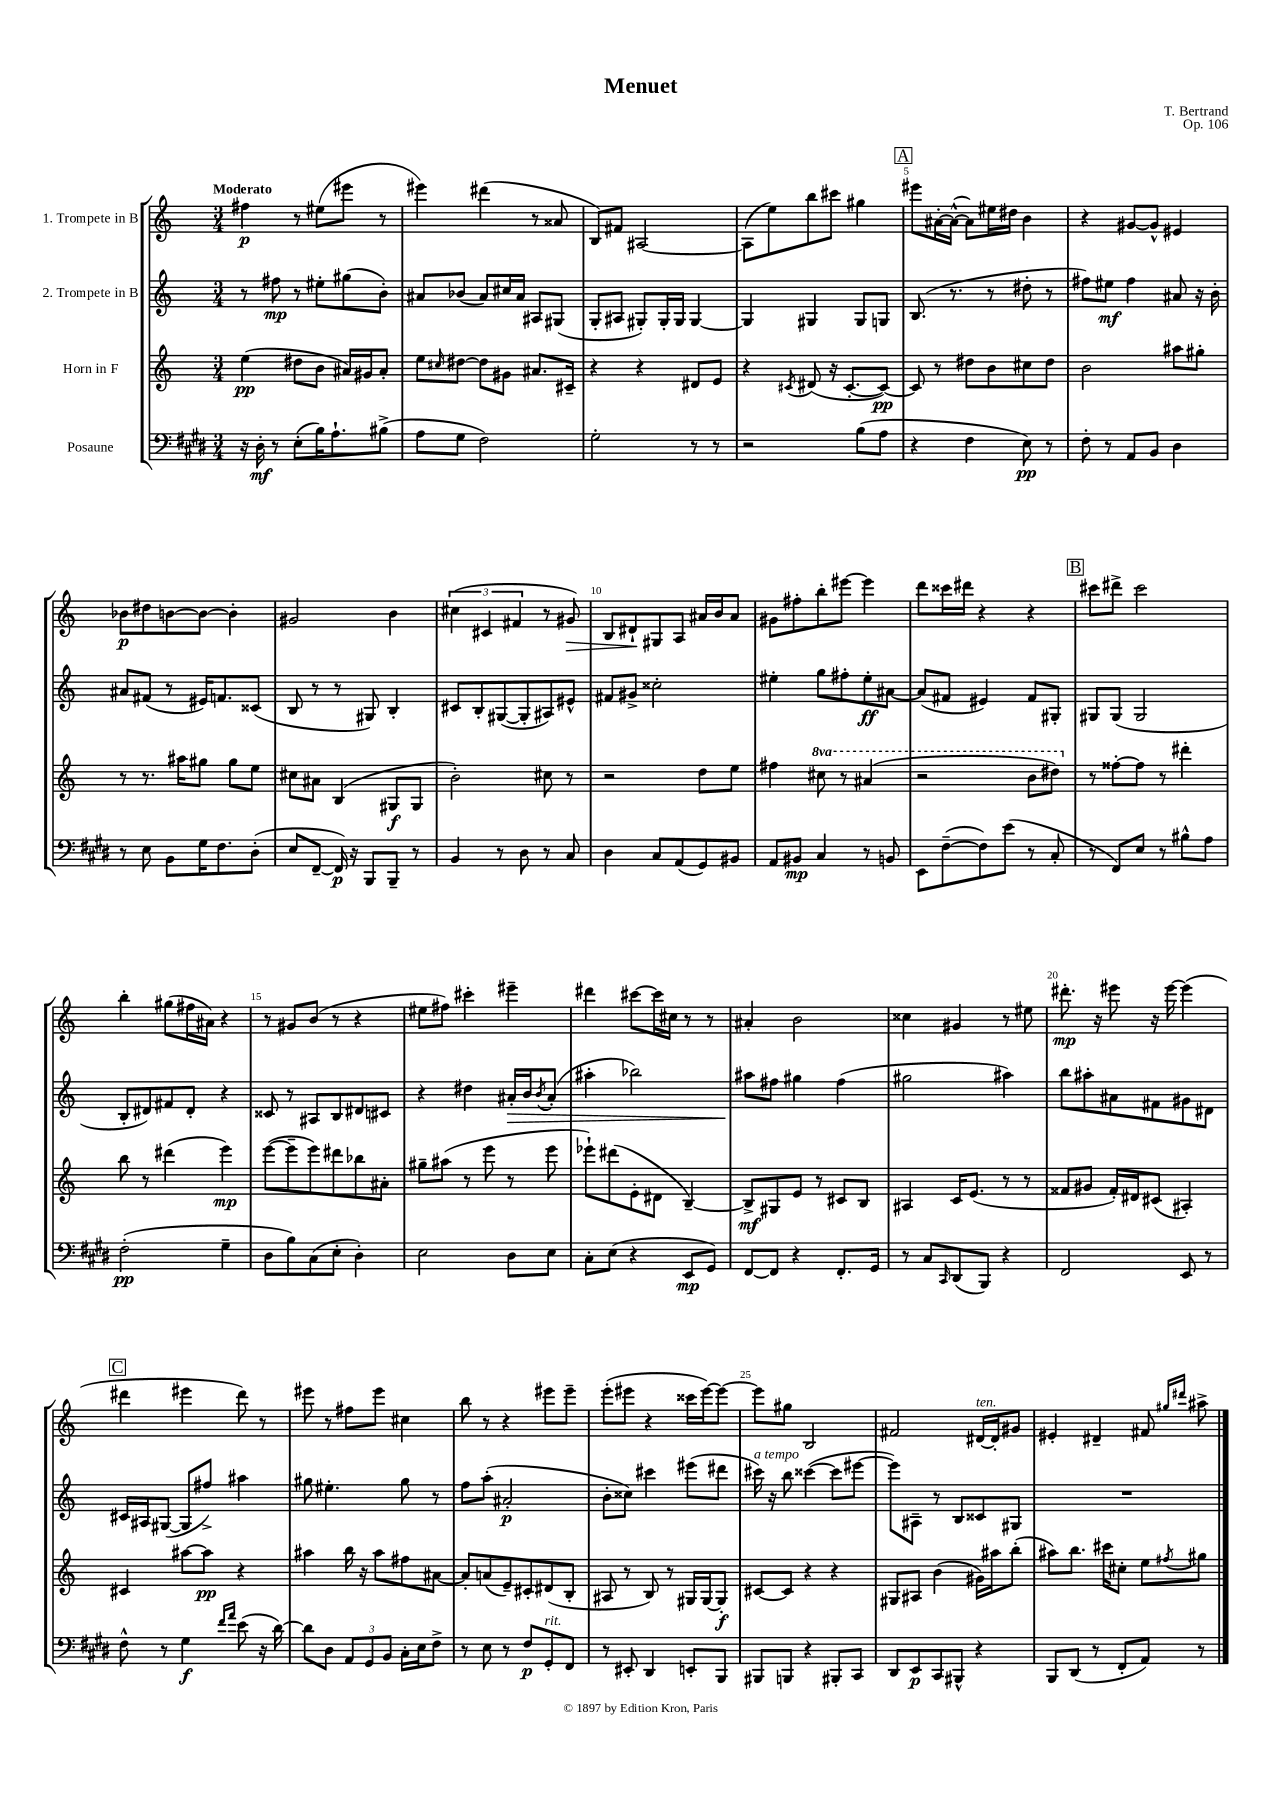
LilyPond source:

\header { title = "Menuet" composer = "T. Bertrand" opus = "Op. 106" }
<<
\new StaffGroup <<
\new Staff = "s0" \with { instrumentName = "1. Trompete in B" } {
    \clef treble \key c \major \numericTimeSignature \time 3/4 \tempo "Moderato"
    fis''4\p r8 eis''8( eis'''8 r8 |
    eis'''4) dis'''4( r8 aisis'8 |
    b8) fis'8 ais2~ |
    ais8( e''8) b''8 cis'''8 gis''4 |
    \mark \markup { \box "A" } eis'''8 ais'16~-. ais'16~-^( ais'8) eis''16 dis''16 b'4 |
    r4 gis'8~ gis'8-^ eis'4 |
    bes'8\p dis''8 b'8~ b'8~ b'4-. |
    gis'2 b'4 |
    \tuplet 3/2 { cis''4( cis'4 fis'4 } r8 gis'8\>) |
    b8 dis'8-!\! gis8 a8 ais'16 b'16 ais'8 |
    gis'8 fis''8-. b''8-. eis'''8~ eis'''4 |
    d'''8 cisis'''16 dis'''16 r4 r4 |
    \mark \markup { \box "B" } cis'''8 dis'''8-> cis'''2 |
    b''4-. gis''8( fis''16 ais'16) r4 |
    r8 gis'8 b'8( r8 r4 |
    eis''8 fis''8) cis'''4-. eis'''4-- |
    dis'''4 cis'''8~ cis'''16 cis''16 r8 r8 |
    ais'4-. b'2 |
    cisis''4 gis'4 r8 eis''8 |
    dis'''8.-.\mp r16 eis'''8 r16 eis'''16~ eis'''4( |
    \mark \markup { \box "C" } dis'''4 eis'''4 dis'''8) r8 |
    eis'''8 r8 fis''8 eis'''8 cis''4 |
    b''8 r8 r4 eis'''8 eis'''8-- |
    e'''8-.( eis'''8 r4 cisis'''16 eis'''16~) eis'''8~ |
    eis'''8 gis''8 b2 |
    fis'2 dis'16~^\markup { \italic "ten." } dis'16-. gis'8 |
    eis'4-. dis'4-- fis'8 \grace { gis''16 dis'''16 } ais''8-> \bar "|." |
}
\new Staff = "s1" \with { instrumentName = "2. Trompete in B" } {
    \clef treble \key c \major \numericTimeSignature \time 3/4
    r8 fis''8\mp r8 eis''8-. gis''8( b'8-.) |
    ais'8 bes'8( ais'8) cis''16 ais'16 ais8 gis8( |
    g8-. ais8 gis8-.) gis16-. gis16 gis4~ |
    gis4 gis4 gis8 g8 |
    \mark \markup { \box "A" } b8.( r8. r8 dis''8-. r8 |
    fis''8) eis''8\mf fis''4 ais'8 r16 b'16-. |
    ais'8 fis'8( r8 eis'16) f'8. cisis'8( |
    b8 r8 r8 gis8) b4-. |
    cis'8 b8-. gis8~( gis8-. ais8) eis'8-^ |
    fis'8 gis'8-> cisis''2-. |
    eis''4-. g''8 fis''8-. eis''8-.\ff ais'8~ |
    ais'8( fis'8 eis'4) fis'8 gis8-. |
    \mark \markup { \box "B" } gis8 gis8( gis2 |
    b8-. dis'8) fis'8 dis'8-. r4 |
    cisis'8 r8 ais8 b8 dis'8 cis'8 |
    r4 dis''4 ais'16-.\> b'16 \acciaccatura { b'8 } ais'8-.( |
    ais''4-. bes''2) |
    ais''8\! fis''8 gis''4 fis''4( |
    gis''2 ais''4) |
    b''8 ais''8-. ais'8 fis'8 gis'8 dis'8 |
    \mark \markup { \box "C" } cis'16 ais16 gis8~( gis8 fis''8->) ais''4 |
    gis''8 eis''4.-. gis''8 r8 |
    f''8 a''8-.( ais'2-.\p |
    b'8-. cisis''8) cis'''4 eis'''8( dis'''8 |
    cis'''16^\markup { \italic "a tempo" }) r16 b''8 cisis'''4~( cisis'''8 eis'''8~ |
    eis'''8) ais8-- r8 b8 cisis'8 gis8 |
    R2. \bar "|." |
}
\new Staff = "s2" \with { instrumentName = "Horn in F" } {
    \clef treble \key c \major \numericTimeSignature \time 3/4 \set Staff.ottavationMarkups = #ottavation-simple-ordinals
    e''4\pp( dis''8 b'8 ais'16) gis'16 ais'8-. |
    e''8 \grace { cis''16 } dis''8~ dis''8 gis'8 ais'8. cis'16-- |
    r4 r4 dis'8 e'8 |
    r4 \acciaccatura { cis'8 } dis'8( r16 cis'8.~-. cis'8~\pp) |
    \mark \markup { \box "A" } cis'8 r8 dis''8 b'8 cis''8 dis''8 |
    b'2 ais''8 gis''8-. |
    r8 r8. ais''16 gis''8 gis''8 e''8 |
    cis''8 ais'8 b4( gis8\f gis8 |
    b'2-.) cis''8 r8 |
    r2 d''8 e''8 |
    fis''4 \ottava #1 cis'''8 r8 ais''4( |
    r2 b''8 dis'''8) \ottava #0 |
    \mark \markup { \box "B" } r8 fisis''8~-. fisis''8 r8 dis'''4-. |
    b''8 r8 dis'''4( e'''4\mp) |
    e'''8~( e'''8-- e'''8) dis'''8 bes''8 ais'8-. |
    gis''8-- ais''8( r8 e'''8 r8 e'''8 |
    ees'''8-!) dis'''8( e'8-. dis'8 b4~--) |
    b8->\mf gis8 e'8 r8 cis'8 b8 |
    ais4 c'16 e'8.( r8 r8 |
    fisis'8 gis'8 fisis'16-.) dis'16 cis'8( ais4-.) |
    \mark \markup { \box "C" } cis'4 ais''8~ ais''8\pp r4 |
    ais''4 b''16 r16 ais''8 fis''8 ais'8~ |
    ais'8-. a'8( e'8--) cis'8-. dis'8( b8-. |
    ais8 r8 b8) r8 gis16 gis16~ gis8-.\f |
    cis'8~ cis'8 r4 r4 |
    gis8 ais8 b'4( gis'16) ais''16 b''8-.( |
    ais''8) b''8. cis'''16 cis''8-. e''8 \acciaccatura { fis''8 } gis''8 \bar "|." |
}
\new Staff = "s3" \with { instrumentName = "Posaune" } {
    \clef bass \key e \major \numericTimeSignature \time 3/4
    r16 dis16-.\mf r8 e8-.( b16) a8.-! bis8->( |
    a8 gis8 fis2) |
    gis2-. r8 r8 |
    r2 b8( a8 |
    \mark \markup { \box "A" } r4 fis4 e8\pp) r8 |
    fis8-. r8 a,8 b,8 dis4 |
    r8 e8 b,8 gis16 fis8. dis8-.( |
    e8 fis,8~-- fis,16\p) r16 b,,8 b,,8-- r8 |
    b,4 r8 dis8 r8 cis8 |
    dis4 cis8 a,8( gis,8) bis,8 |
    a,8 bis,8\mp cis4 r8 b,8 |
    e,8 fis8~--( fis8) e'8( r8 cis8-. |
    \mark \markup { \box "B" } r8 fis,8) e8 r8 bis8-^ a8 |
    fis2-.\pp( gis4-- |
    dis8 b8) cis8( e8-. dis4-.) |
    e2 dis8 e8 |
    cis8-. e8( r4 e,8\mp gis,8) |
    fis,8~ fis,8 r4 fis,8.-. gis,16 |
    r8 cis8 \grace { cis,16 } dis,8( b,,8) r4 |
    fis,2 e,8 r8 |
    \mark \markup { \box "C" } fis8-^ r8 gis4\f \grace { fis'16 a'16 } e'8( r16 dis'16~) |
    dis'8 dis8 \tuplet 3/2 { a,8 gis,8 b,8 } cis16-. e16 fis8-> |
    r8 e8 r8 fis8\p gis,8-.^\markup { \italic "rit." } fis,8 |
    r8 eis,8-. dis,4 e,8-. b,,8 |
    bis,,8 b,,8 r4 bis,,8-. cis,8 |
    dis,8 e,8\p cis,8 bis,,8-^ r4 |
    b,,8 dis,8( r8 fis,8-. a,8) r8 \bar "|." |
}
>>
>>
\layout { \context { \Score \override BarNumber.break-visibility = ##(#f #t #t) barNumberVisibility = #(every-nth-bar-number-visible 5) } }
